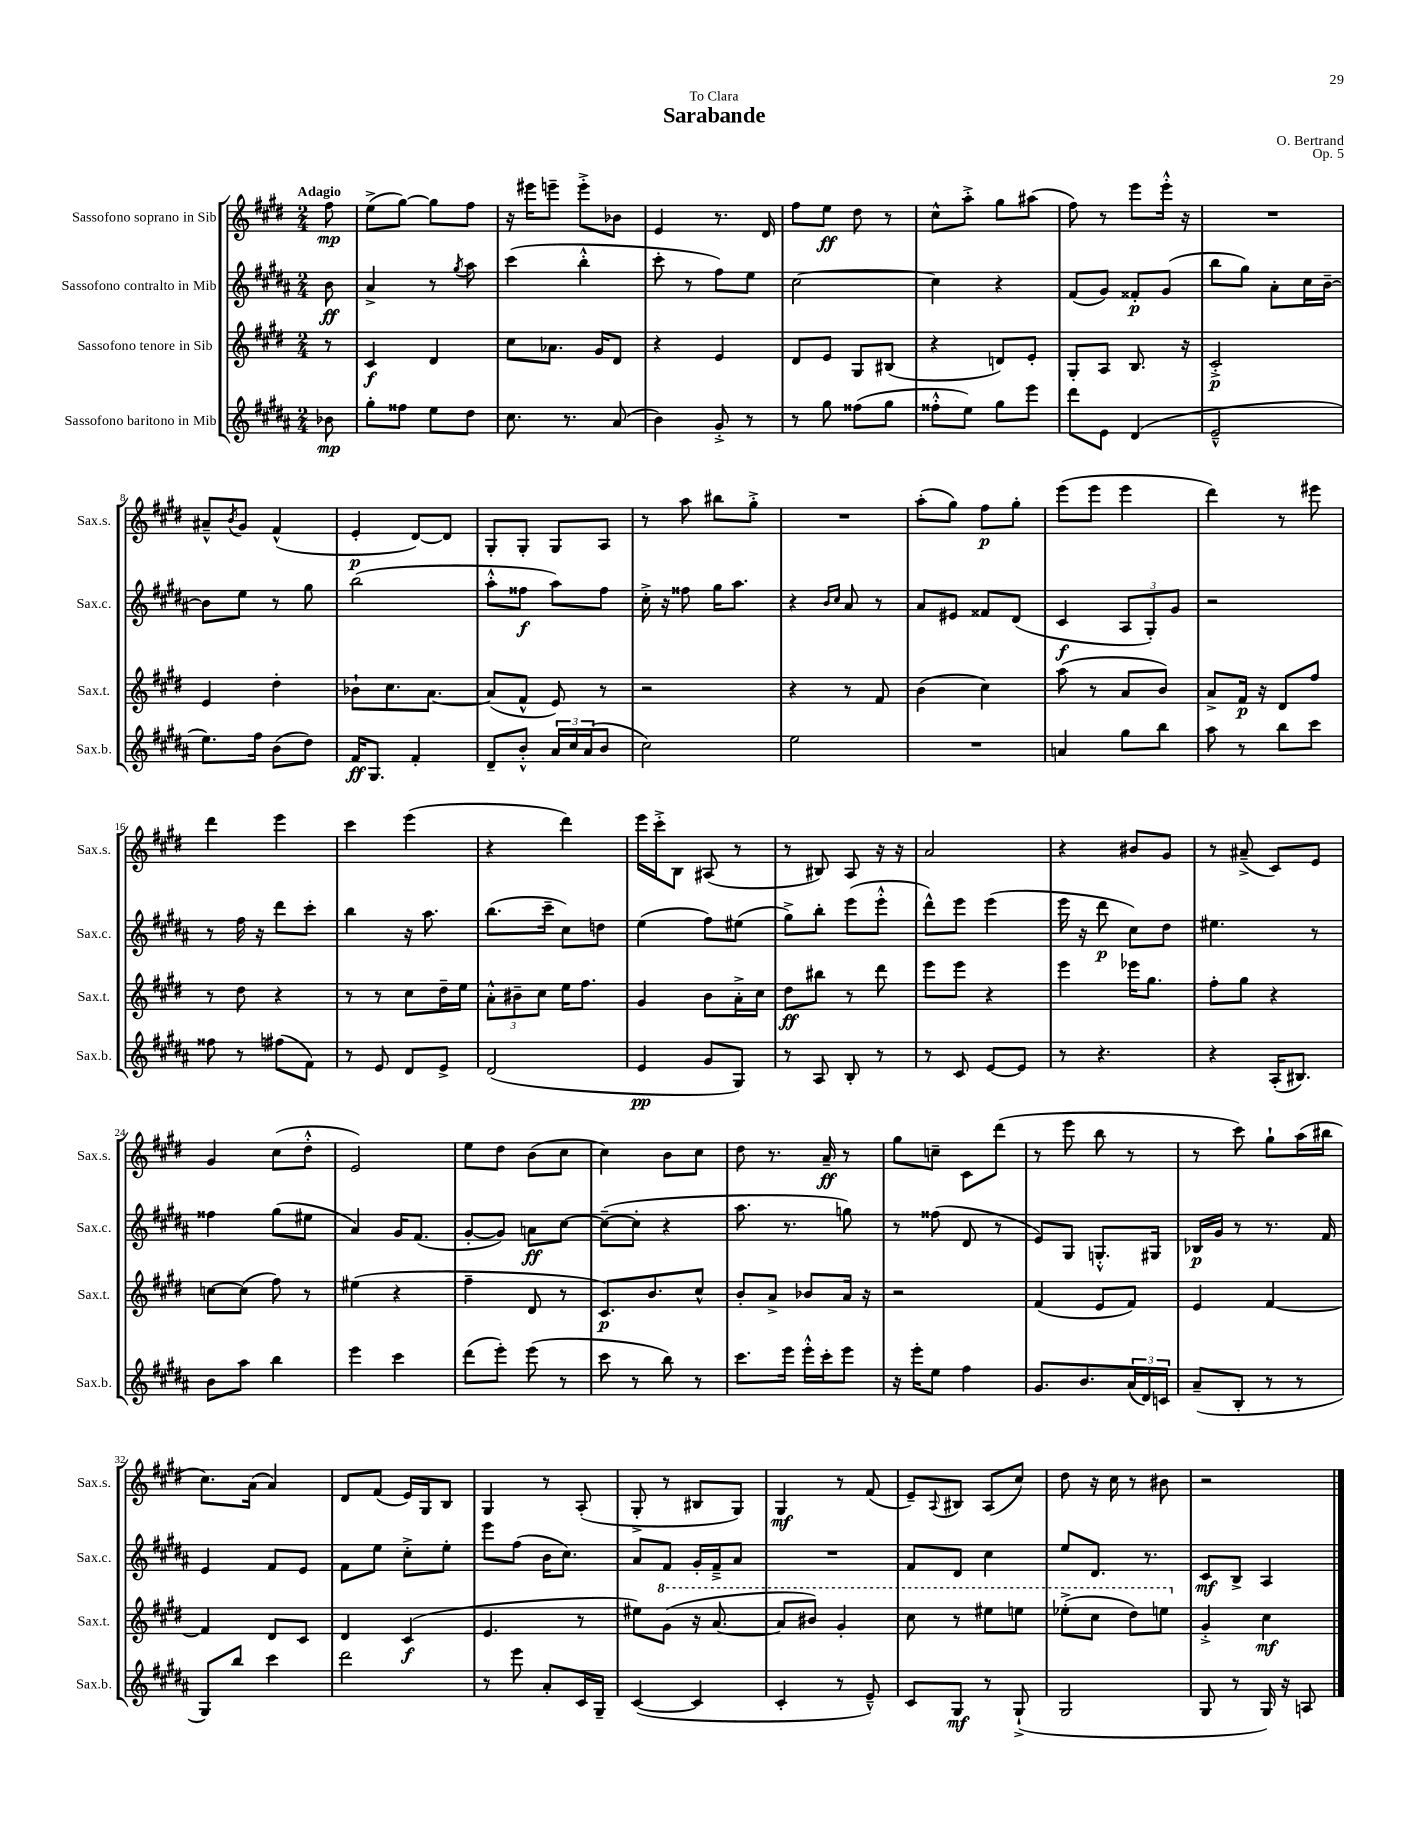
\header { title = "Sarabande" composer = "O. Bertrand" dedication = "To Clara" opus = "Op. 5" }
<<
\new StaffGroup <<
\new Staff = "s0" \with { instrumentName = "Sassofono soprano in Sib" shortInstrumentName = "Sax.s." } {
    \clef treble \key e \major \numericTimeSignature \time 2/4 \partial 8 \tempo "Adagio"
    fis''8\mp |
    e''8->( gis''8~) gis''8 fis''8 |
    r16 eis'''16 e'''8-- e'''8-.-> bes'8 |
    e'4 r8. dis'16 |
    fis''8 e''8\ff dis''8 r8 |
    cis''8-^ a''8-.-> gis''8 ais''8( |
    fis''8) r8 e'''8 e'''16-.-^ r16 |
    R2 |
    ais'8---^ \acciaccatura { b'8 } gis'8 fis'4-^( |
    e'4-.\p dis'8~) dis'8 |
    gis8-. gis8-. gis8 a8 |
    r8 a''8 bis''8 gis''8-.-> |
    R2 |
    a''8-.( gis''8) fis''8\p gis''8-. |
    e'''8( e'''8 e'''4 |
    dis'''4) r8 eis'''8 |
    dis'''4 e'''4 |
    cis'''4 e'''4( |
    r4 dis'''4) |
    e'''16 cis'''16-.-> b8 ais8( r8 |
    r8 bis8) a8 r16 r16 |
    a'2 |
    r4 bis'8 gis'8 |
    r8 ais'8--->( cis'8) e'8 |
    gis'4 cis''8( dis''8-.-^ |
    e'2) |
    e''8 dis''8 b'8( cis''8 |
    cis''4) b'8 cis''8 |
    dis''8 r8. a'16--\ff r8 |
    gis''8 c''8-- cis'8 dis'''8( |
    r8 e'''8 b''8 r8 |
    r8 cis'''8) gis''8-! a''16( bis''16 |
    cis''8.) a'16( a'4) |
    dis'8 fis'8( e'16) gis16 b8 |
    gis4 r8 a8-.( |
    gis8-.-> r8 bis8 gis8) |
    gis4\mf r8 fis'8( |
    e'8--) \appoggiatura { a8 } bis8 a8( cis''8) |
    dis''8 r16 cis''16 r8 bis'8 |
    r2 \bar "|." |
}
\new Staff = "s1" \with { instrumentName = "Sassofono contralto in Mib" shortInstrumentName = "Sax.c." } {
    \clef treble \key b \major \numericTimeSignature \time 2/4 \partial 8
    b'8\ff |
    ais'4-> r8 \acciaccatura { gis''8 } ais''8 |
    cis'''4( b''4-.-^ |
    cis'''8-. r8 fis''8) e''8 |
    cis''2~ |
    cis''4 r4 |
    fis'8( gis'8) fisis'8-.\p gis'8( |
    b''8 gis''8) ais'8-. cis''16 b'16~-- |
    b'8 e''8 r8 gis''8 |
    b''2( |
    ais''8-.-^ fisis''8\f ais''8) fisis''8 |
    cis''16-.-> r16 fisis''8 gis''16 ais''8. |
    r4 \grace { b'16 cis''16 } ais'8 r8 |
    ais'8 eis'8 fisis'8 dis'8( |
    cis'4\f \tuplet 3/2 { ais8 gis8-.) gis'8 } |
    r2 |
    r8 fis''16 r16 dis'''8 cis'''8-. |
    b''4 r16 ais''8. |
    b''8.( cis'''16-- cis''8) d''8 |
    e''4( fis''8) eis''8( |
    gis''8->) b''8-. e'''8( e'''8-.-^ |
    dis'''8-^) e'''8 e'''4( |
    e'''16 r16 dis'''8\p cis''8) dis''8 |
    eis''4. r8 |
    fisis''4 gis''8( eis''8 |
    ais'4) gis'16 fis'8.( |
    gis'8~-. gis'8) a'8\ff cis''8~ |
    cis''8~--( cis''8-. r4 |
    ais''8. r8. g''8) |
    r8 fisis''8( dis'8 r8 |
    e'8) gis8 g8.-.-^ gis16 |
    bes16\p gis'16 r8 r8. fis'16 |
    e'4 fis'8 e'8 |
    fis'8 e''8 cis''8-.-> e''8-. |
    e'''8 fis''8( b'16 cis''8.) |
    ais'8 fis'8 gis'16-. fis'16---> ais'8 |
    R2 |
    fis'8 dis'8 cis''4 |
    e''8 dis'8. r8. |
    cis'8\mf b8-> ais4 \bar "|." |
}
\new Staff = "s2" \with { instrumentName = "Sassofono tenore in Sib" shortInstrumentName = "Sax.t." } {
    \clef treble \key e \major \numericTimeSignature \time 2/4 \partial 8
    r8 |
    cis'4\f dis'4 |
    cis''8 aes'8. gis'16 dis'8 |
    r4 e'4 |
    dis'8 e'8 gis8 bis8( |
    r4 d'8) e'8-. |
    gis8-. a8 b8. r16 |
    cis'2-.->\p |
    e'4 dis''4-. |
    bes'8-! cis''8. a'8.~ |
    a'8( fis'8-^ e'8) r8 |
    r2 |
    r4 r8 fis'8 |
    b'4( cis''4) |
    a''8( r8 a'8 b'8) |
    a'8-> fis'16\p r16 dis'8 fis''8 |
    r8 dis''8 r4 |
    r8 r8 cis''8 dis''16-- e''16 |
    \tuplet 3/2 { a'8-.-^ bis'8-- cis''8 } e''16 fis''8. |
    gis'4 b'8 a'16-.-> cis''16 |
    dis''8\ff bis''8 r8 dis'''8 |
    e'''8 e'''8 r4 |
    e'''4 ees'''16 gis''8. |
    fis''8-. gis''8 r4 |
    c''8~ c''8( fis''8) r8 |
    eis''4( r4 |
    fis''4-- dis'8 r8 |
    cis'8.\p) b'8. cis''8-^ |
    b'8-. a'8-> bes'8 a'16 r16 |
    r2 |
    fis'4( e'8 fis'8) |
    e'4 fis'4~ |
    fis'4 dis'8 cis'8 |
    dis'4 cis'4\f( |
    e'4. r8 |
    eis''8) \ottava #1 gis''8( r16 a''8.~ |
    a''8 bis''8) gis''4-. |
    cis'''8 r8 eis'''8 e'''8 |
    ees'''8-.->( cis'''8 dis'''8) e'''8 \ottava #0 |
    gis'4-.-> cis''4\mf \bar "|." |
}
\new Staff = "s3" \with { instrumentName = "Sassofono baritono in Mib" shortInstrumentName = "Sax.b." } {
    \clef treble \key b \major \numericTimeSignature \time 2/4 \partial 8
    bes'8\mp |
    gis''8-. fisis''8 e''8 dis''8 |
    cis''8. r8. ais'8( |
    b'4) gis'8-.-> r8 |
    r8 gis''8 fisis''8( gis''8 |
    fisis''8-.-^ e''8) gis''8 e'''8 |
    dis'''8 e'8 dis'4( |
    e'2---^ |
    e''8.) fis''16 b'8( dis''8) |
    fis'16\ff gis8. fis'4-. |
    dis'8-- b'8-.-^ \tuplet 3/2 { ais'16 cis''16 ais'16( } b'8 |
    cis''2) |
    e''2 |
    R2 |
    a'4 gis''8 b''8 |
    ais''8 r8 b''8 cis'''8 |
    fisis''8 r8 fis''8( fis'8) |
    r8 e'8 dis'8 e'8-> |
    dis'2( |
    e'4\pp gis'8 gis8) |
    r8 ais8 b8-. r8 |
    r8 cis'8 e'8~ e'8 |
    r8 r4. |
    r4 ais16-.( bis8.) |
    b'8 ais''8 b''4 |
    e'''4 cis'''4 |
    dis'''8( e'''8-.) e'''8( r8 |
    cis'''8 r8 b''8) r8 |
    cis'''8. e'''16 e'''16-.-^ cis'''16-. e'''8 |
    r16 e'''16-. e''8 fis''4 |
    gis'8. b'8. \tuplet 3/2 { ais'16( dis'16) c'16 } |
    ais'8--( b8-. r8 r8 |
    gis8) b''8 cis'''4 |
    dis'''2 |
    r8 e'''8 ais'8-. cis'16 gis16-- |
    cis'4~( cis'4 |
    cis'4-. r8 e'8---^) |
    cis'8 gis8\mf r8 gis8-!->( |
    gis2 |
    gis8 r8 gis16) r16 a8 \bar "|." |
}
>>
>>
